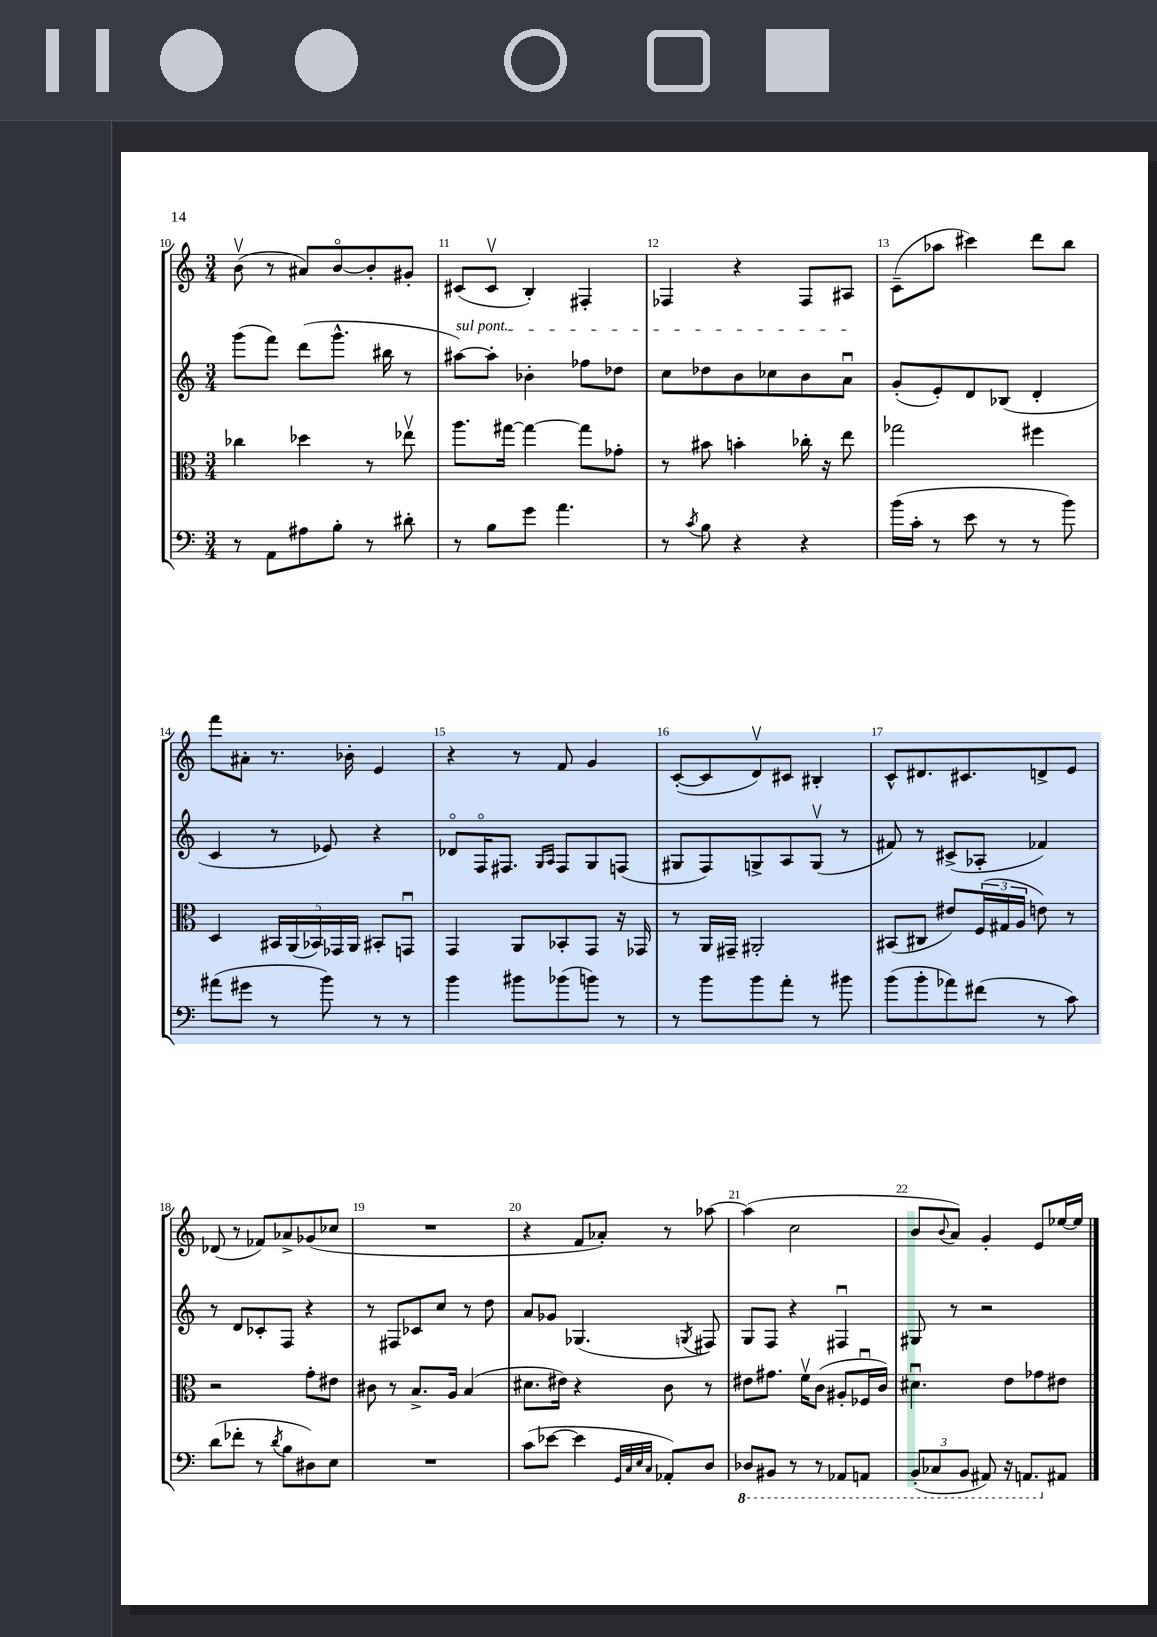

**kern	**kern	**kern	**kern
*part4	*part3	*part2	*part1
*staff4	*staff3	*staff2	*staff1
*clefF4	*clefC3	*clefG2	*clefG2
*k[]	*k[]	*k[]	*k[]
*M3/4	*M3/4	*M3/4	*M3/4
=10	=10	=10	=10
8r	4cc-X\	(8ggg\L	(8bv\
8AA\L	.	8fff\J)	8r
8A#X\	4dd-X\	(8ddd\L	8a#X/L)
8B'\J	.	8.ggg^^\J	[8b/
8r	8r	.	8b'/]
.	.	16bb#X\	.
8d#X'\	8ee-Xv\	8r	8g#X'/J
=11	=11	=11	=11
!	!	!LO:TX:a:i:t=sul pont.	!
8r	8.aa\L	[8aa#X\L)	(8c#X/L
8B\L	.	8aa#'\J]	8c#v/J
.	[16gg#X\Jk	.	.
8g\J	4gg#\_	4b-X'\	4B'/)
4.a\	.	.	.
.	8gg#\L]	8ff-X\L	4F#X'/
.	8g-X'\J	8dd-X\J	.
=12	=12	=12	=12
8r	8r	8cc\L	4F-X/
8qc/	.	.	.
8B\	8b#X\	8dd-X\	.
4r	4bn'\	8b\	4r
.	.	8cc-X\	.
4r	16cc-X'\	8b\	8F-/L
.	16r	.	.
.	8ee\	8au\J	8A#X/J
=13	=13	=13	=13
(16b\LL	2gg-X\	(8g'/L	(8c~\L
16c'\JJ	.	.	.
8r	.	8e'/)	8aa-X\J
8e\	.	8d/	4ccc#X\)
8r	.	(8B-X/J	.
8r	4ff#X\	4d'/	8ddd\L
8b\)	.	.	8bb\J
!!LO:LB:g=z
=14	=14	=14	=14
(8a#X\L	4D/	4c/	8fff\L
8g#X\J	.	.	8a#X'\J
8r	20BB#X/LL	8r	8.r
.	(20AA/	.	.
.	20BB-X/)	.	.
8b\)	.	8e-X/)	.
.	20GG-X/	.	.
.	.	.	16b-X'\
.	20AA/JJ	.	.
8r	8BB#X'/L	4r	4e/
8r	8GGnu/J	.	.
=15	=15	=15	=15
4b\	4GG/	8d-X/L	4r
.	.	16F/K	.
.	.	8.F#X/J	.
8b#X\L	8AA/L	.	8r
.	.	16qqG/LL	.
.	.	16qqA/JJ	.
(8b-X\	8BB-X'/	8F#/L	8f/
8bn\J)	8GG/J	8G/	4g/
8r	16r	(8Fn/J	.
.	16GG-X/	.	.
=16	=16	=16	=16
8r	8r	8G#X/L	([8c'/L
8b\L	16AA/LL	8F/)	8c/]
.	16GG#X~/JJ	.	.
8b\	2AA#X'/	8Gn^/	8dv/)
8a'\J	.	8A/	8c#X/J
8r	.	(8Gv/J	4B#X'/
8b#X\	.	8r	.
=17	=17	=17	=17
(8b\L	(8BB#X/L	8f#X/)	8c^^/L
8b'\	8C#X/J	8r	8.d#X/
8a-X\)	8e#X/L)	(8c#X^/L	.
.	.	.	8.c#X/
(8f#X\J	(24F/L	8A-X'/J	.
.	24G#X/	.	.
.	24A/JJ	.	.
8r	8en\)	4f-X/)	8dn^/
8c\)	8r	.	8e/J
!!LO:LB:g=z
=18	=18	=18	=18
(8d\L	2r	8r	(8d-X/
8f-X'\J	.	8d/L	8r
8r	.	8c-X'/	8f-X/L)
8qd/	.	.	.
8B\L	.	8F/J	8a-X^/
8D#X\)	8g'\L	4r	(8g-X/
8E\J	8e#X\J	.	8cc-X/J
=19	=19	=19	=19
2.r	8c#X\	8r	2.r
.	8r	8F#X/L	.
.	8.B^/L	8c-X/	.
.	.	8cc/J	.
.	16A/Jk	.	.
.	(4B/	8r	.
.	.	8dd\	.
=20	=20	=20	=20
(8c\L	8.d#X\L	8a/L	4r
[8e-X\J	.	8g-X/J	.
.	16e#X\Jk)	.	.
4e-\]	4r	(4.G-X/	8f/L
.	.	.	8a-X'/J)
32qqGG/LLL	.	.	.
32qqC/	.	.	.
32qqE/	.	.	.
32qqC/JJJ	.	.	.
8AA-X'/L)	8c\	.	8r
.	.	8qGn/	.
8D/J	8r	8F#X/)	[8aa-X\
=21	=21	=21	=21
*8ba	*	*	*
8DD-X/L	8e#X\L	8G/L	(4aa-\]
8BBB#X/J	8.g#X\J	8F/J	.
8r	.	4r	2cc\
.	16fv\KL	.	.
8r	(8c\J	.	.
8AAA-X/L	8A#X'/L	4F#Xu/	.
8AAAn/J	16F-Xu/L	.	.
.	16c/JJ)	.	.
=22	=22	=22	=22
(12BBB'/L	4.d#Xu\	8G#X/	8b/L
12CC-X/	.	.	.
.	.	.	8qqb/
.	.	8r	8a/J)
12BBB/J	.	.	.
8AAA#X/)	.	2r	4g'/
16r	8e\L	.	.
8.AAAn/L	.	.	.
.	8g-X\	.	8e/L
*X8ba	*	*	*
8AA#X/J	8e#X\J	.	[16ee-X/L
.	.	.	16ee-/JJ]
==	==	==	==
*-	*-	*-	*-
